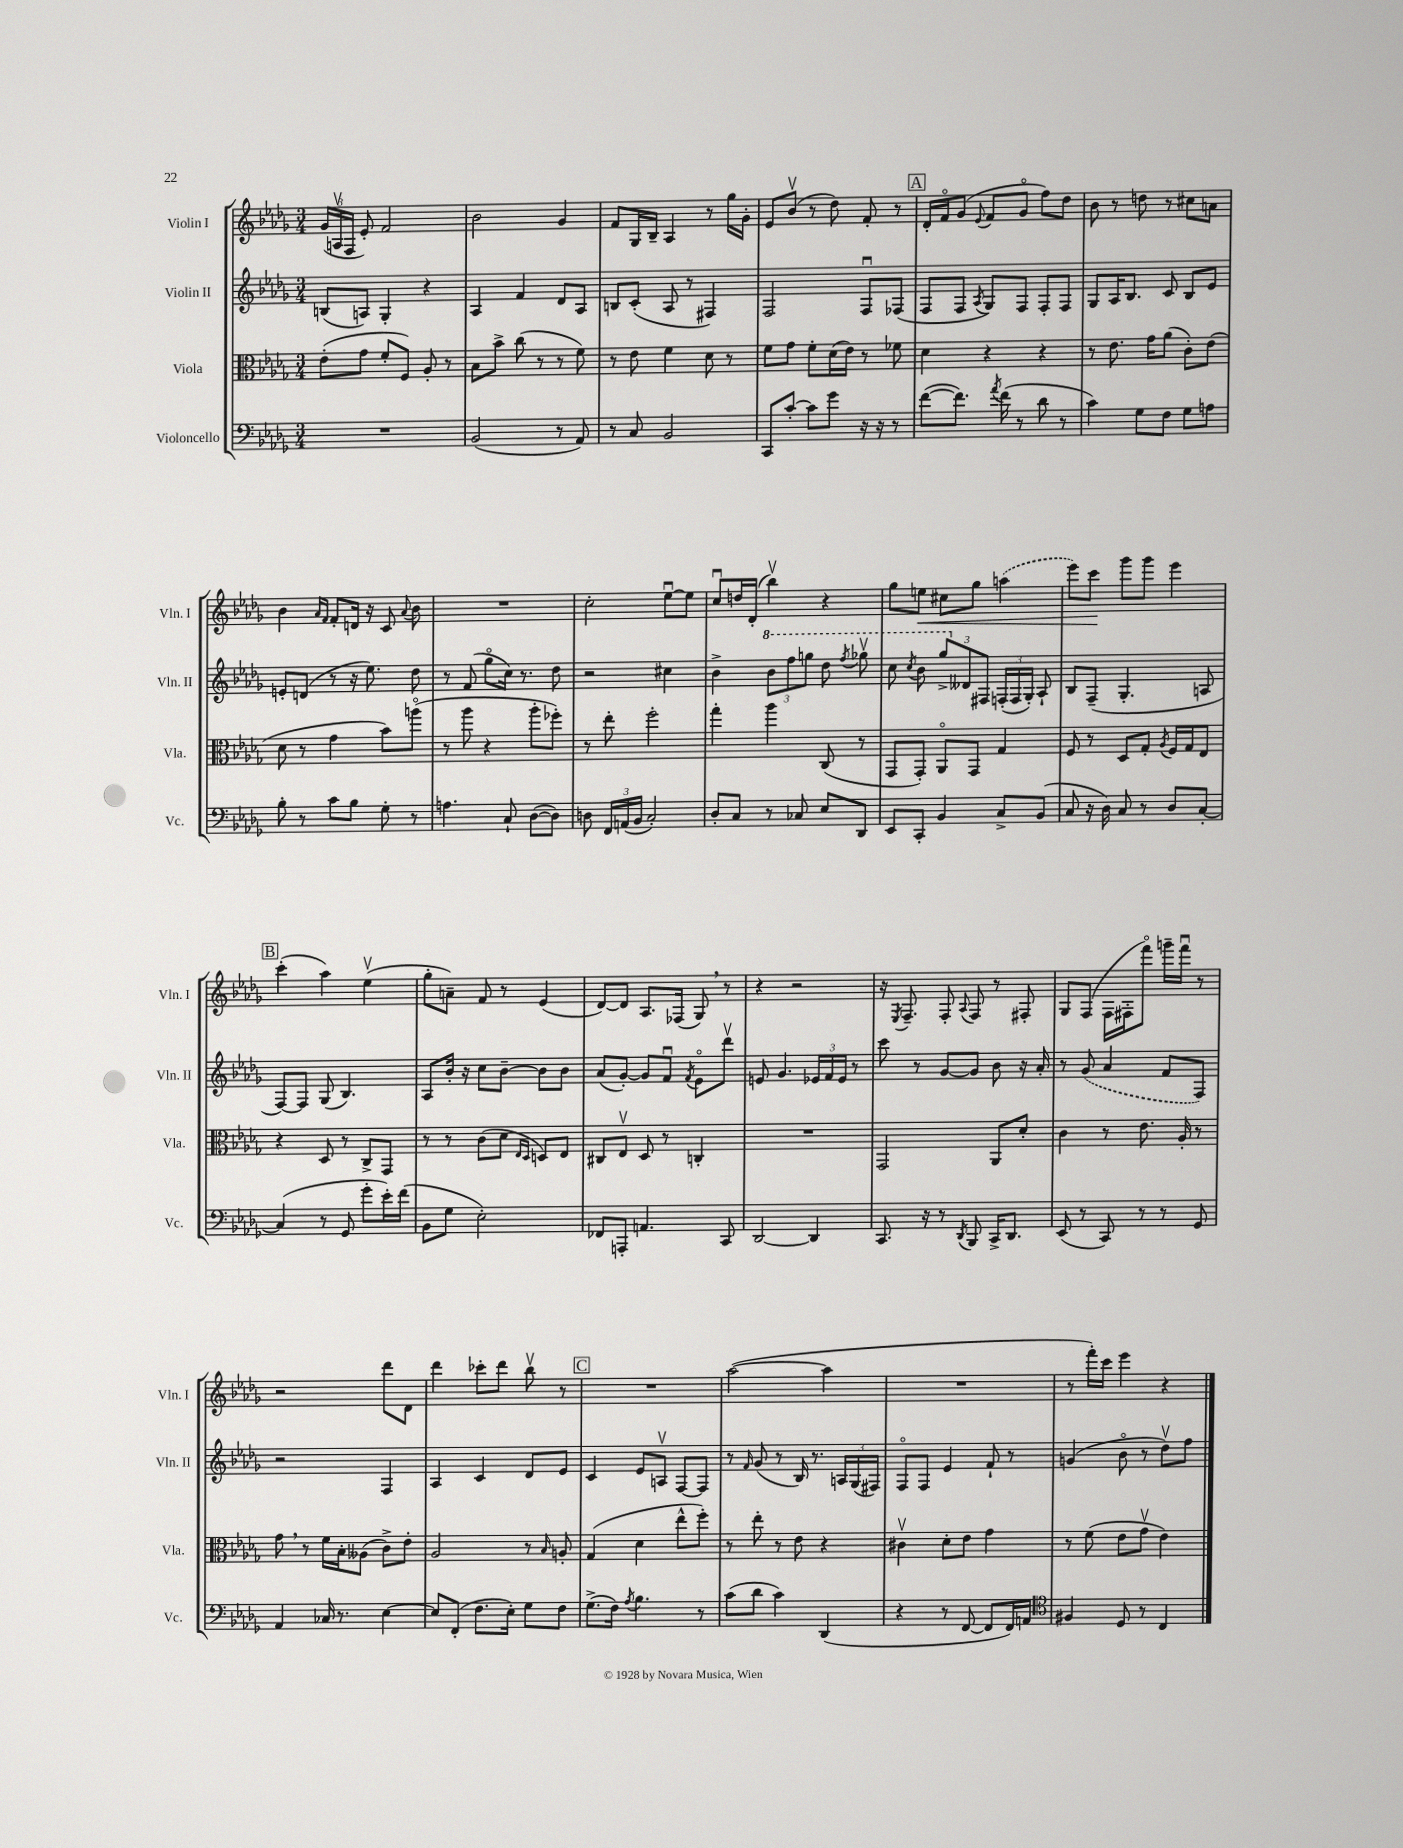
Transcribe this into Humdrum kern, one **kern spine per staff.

**kern	**kern	**kern	**kern
*staff4	*staff3	*staff2	*staff1
*clefF4	*clefC3	*clefG2	*clefG2
*k[b-e-a-d-g-]	*k[b-e-a-d-g-]	*k[b-e-a-d-g-]	*k[b-e-a-d-g-]
*M3/4	*M3/4	*M3/4	*M3/4
2.r	(8e-'	(8B	(24g-
.	.	.	24Av
.	.	.	24F
.	8g-	8A)	8e-')
.	8f'	4G-'	2f
.	8F)	.	.
.	8A-'	4r	.
.	8r	.	.
=	=	=	=
(2BB-	8B-	4A-	2b-
.	8b-^	.	.
.	(8cc	4f	.
.	8r	.	.
8r	8r	8d-	4g-
8AA-)	8f)	8A-	.
=	=	=	=
8r	8r	8B	8f
8C	8e-	(8c'	16G-
.	.	.	16B-~
2BB-	4f	8A-	4A-
.	.	8r	.
.	8d-	4F#)	8r
.	8r	.	16gg-
.	.	.	16g-'
=	=	=	=
8CC	8f	2F	8e-
[8c'	8g-	.	(8b-v
8c]	8f'	.	8r
8g-	(16d-	.	8dd-)
.	16e-)	.	.
16r	8r	8Fu	8f'
16r	.	.	.
8r	8f-	(8F-	8r
=	=	=	=
([8f	4d-	8F	16d-'
.	.	.	16fo
8.f])	.	8F	(8g-
.	.	8qA-	8qqe-
.	4r	8G-)	8f
8qa-	.	.	.
(16f	.	.	.
8r	.	8F	8g-o
8d-	4r	8F'	8ff)
8r	.	8F	8dd-
=	=	=	=
4c)	8r	8G-	8b-
.	8.e-	16A-	8r
.	.	8.B-	.
8G-	.	.	8dd
.	16g-	.	.
8F	(8a-	8c	8r
8G-	8c')	8B-	8cc#
8A	(8e-	8e-	8a
=	=	=	=
8B-'	8d-	8e'	4b-
8r	8r	(8d	.
.	.	.	16qqa-
.	.	.	16qqf
8c	4g-	8r	8f'
8B-	.	16r	16d
.	.	8.ee-)	16r
8G-'	8b-)	.	8c
.	.	.	8qqa-
8r	(8aao	8dd-	8b-
=	=	=	=
4.A	8r	8r	2.r
.	8aa-	(8f	.
.	4r	8gg-o	.
8C`	.	16cc)	.
.	.	8.r	.
([8D-	8aa-'	.	.
8D-])	8ff-')	8dd-	.
=	=	=	=
8D	8r	2r	2cc'
24FF	8ee-'	.	.
(24AA	.	.	.
24BB-	.	.	.
2C')	2ff'	.	.
.	.	4cc#	[8ee-u
.	.	.	8ee-]
=	=	=	=
8D-'	4gg-'	4b-^	8ccu
8C	.	.	16dd
.	.	.	(16d-'
8r	4aa-	12bb-	4bb-v)
.	.	12fff	.
8C-	.	.	.
.	.	12ggg	.
8E-	(8C	8ddd-	4r
.	.	8qfff	.
8DD-	8r	8ggg-v	.
=	=	=	=
8EE-	8GG-	8ccc	8gg-
.	.	8qccc	.
8CC'	8GG-')	8bb-	8ee
4BB-	8AA-o	12ggg-^	8cc#
.	.	12d--	.
.	8GG-	.	8gg-
.	.	12F#	.
8C^	4G-	(24F'	(4aa
.	.	24F	.
.	.	24G-')	.
(8BB-	.	8A-`	.
=	=	=	=
8C	8F	8B-	8eee-)
16r	8r	(8F~	8ccc
16D-)	.	.	.
8C	8D-	4.G-'	8ggg-
8r	8G-'	.	8ggg-
.	8qA-	.	.
8D-	16F	.	4eee-
.	16G-	.	.
[8C'	8E-	8A	.
=	=	=	=
(4C]	4r	[8F)	(4ccc'
.	.	8F]	.
8r	8D-	(8G-	4aa-)
8GG-	8r	4.B-)	.
8g-'	8C^	.	(4ee-v
16e-')	8GG-	.	.
(16f	.	.	.
=	=	=	=
8BB-	8r	8A-	8gg-'
8G-	8r	16b-'	8a~)
.	.	16r	.
2E-')	(8c	8cc	8f
.	8d-	[8b-~	8r
.	16qqE-	.	.
.	16qqD-	.	.
.	8D)	8b-]	(4e-
.	8E-	8b-	.
=	=	=	=
8FF-	8C#	(8a-	[8d-)
8AAA'	8E-v	[8g-')	8d-]
4.AA	8D-	8g-]	8.A-
.	8r	8fu	.
.	.	.	(16F-
.	.	8qf	.
.	4C'	8e-o	8G-)
8CC	.	8ddd-v	8r
=	=	=	=
[2DD-	2.r	8e	4r
.	.	4.g-	.
.	.	.	2r
4DD-]	.	24e-	.
.	.	24f	.
.	.	24e-	.
.	.	8r	.
=	=	=	=
8.CC	2GG-	8ccc	16r
.	.	.	8qE-
.	.	.	8.F~
.	.	8r	.
16r	.	.	.
8r	.	[8g-	8F'
8qDD-	.	.	8qqA-
8BBB-	.	8g-]	8F
16CC^	8AA-	8b-	8r
8.DD-	.	.	.
.	8d-'	16r	8F#'
.	.	16a-'	.
=	=	=	=
(8EE-	4c	8r	8G-
8r	.	(8g-	(8F
8CC)	8r	4a-	16F
.	.	.	16F#'
8r	8.e-	.	8fffo)
8r	.	8f	16ggg~
.	16A-'	.	16fffu
8GG-	8r	8F)	8r
=	=	=	=
4AA-	8g-	2r	2r
.	8r	.	.
16C-	16f	.	.
8.r	16B-'	.	.
.	(8A--	.	.
[4E-	8c^)	4F	8ddd-
.	8e-'	.	8d-
=	=	=	=
8E-]	2A-	4A-	4ddd-
(8FF'	.	.	.
8.F	.	4c	8ccc-'
.	.	.	8ddd-
16E-')	.	.	.
8G-	8r	8d-	8bb-v
.	16qqB-	.	.
8F	8A'	8e-	8r
=	=	=	=
(8.G-^	(4G-	4c	2.r
16F)	.	.	.
8qA-	.	.	.
4.B-	4d-	8e-	.
.	.	8Av	.
.	8ee-^^	[8F	.
8r	8ff')	8F]	.
=	=	=	=
(8c	8r	8r	([2aa-
.	.	16qqf	.
8d-	8ee-'	(8g-	.
4c)	8r	8r	.
.	8e-	16B-)	.
.	.	8.r	.
(4DD-	4r	.	4aa-]
.	.	24A	.
.	.	(24G-	.
.	.	24F#)	.
=	=	=	=
4r	4c#v	8Fo	2.r
.	.	8F	.
8r	8d-'	4e-	.
[8FF	8e-	.	.
8FF]	4g-	8f`	.
16FF)	.	8r	.
16AA	.	.	.
=	=	=	=
*clefC4	*	*	*
4F#	8r	(4g	8r
.	(8f	.	16fff')
.	.	.	16ccc
8D-	8e-	8b-o	4eee-
8r	8g-v	8r	.
4C	4e-)	8dd-v)	4r
.	.	8ff	.
==	==	==	==
*-	*-	*-	*-
